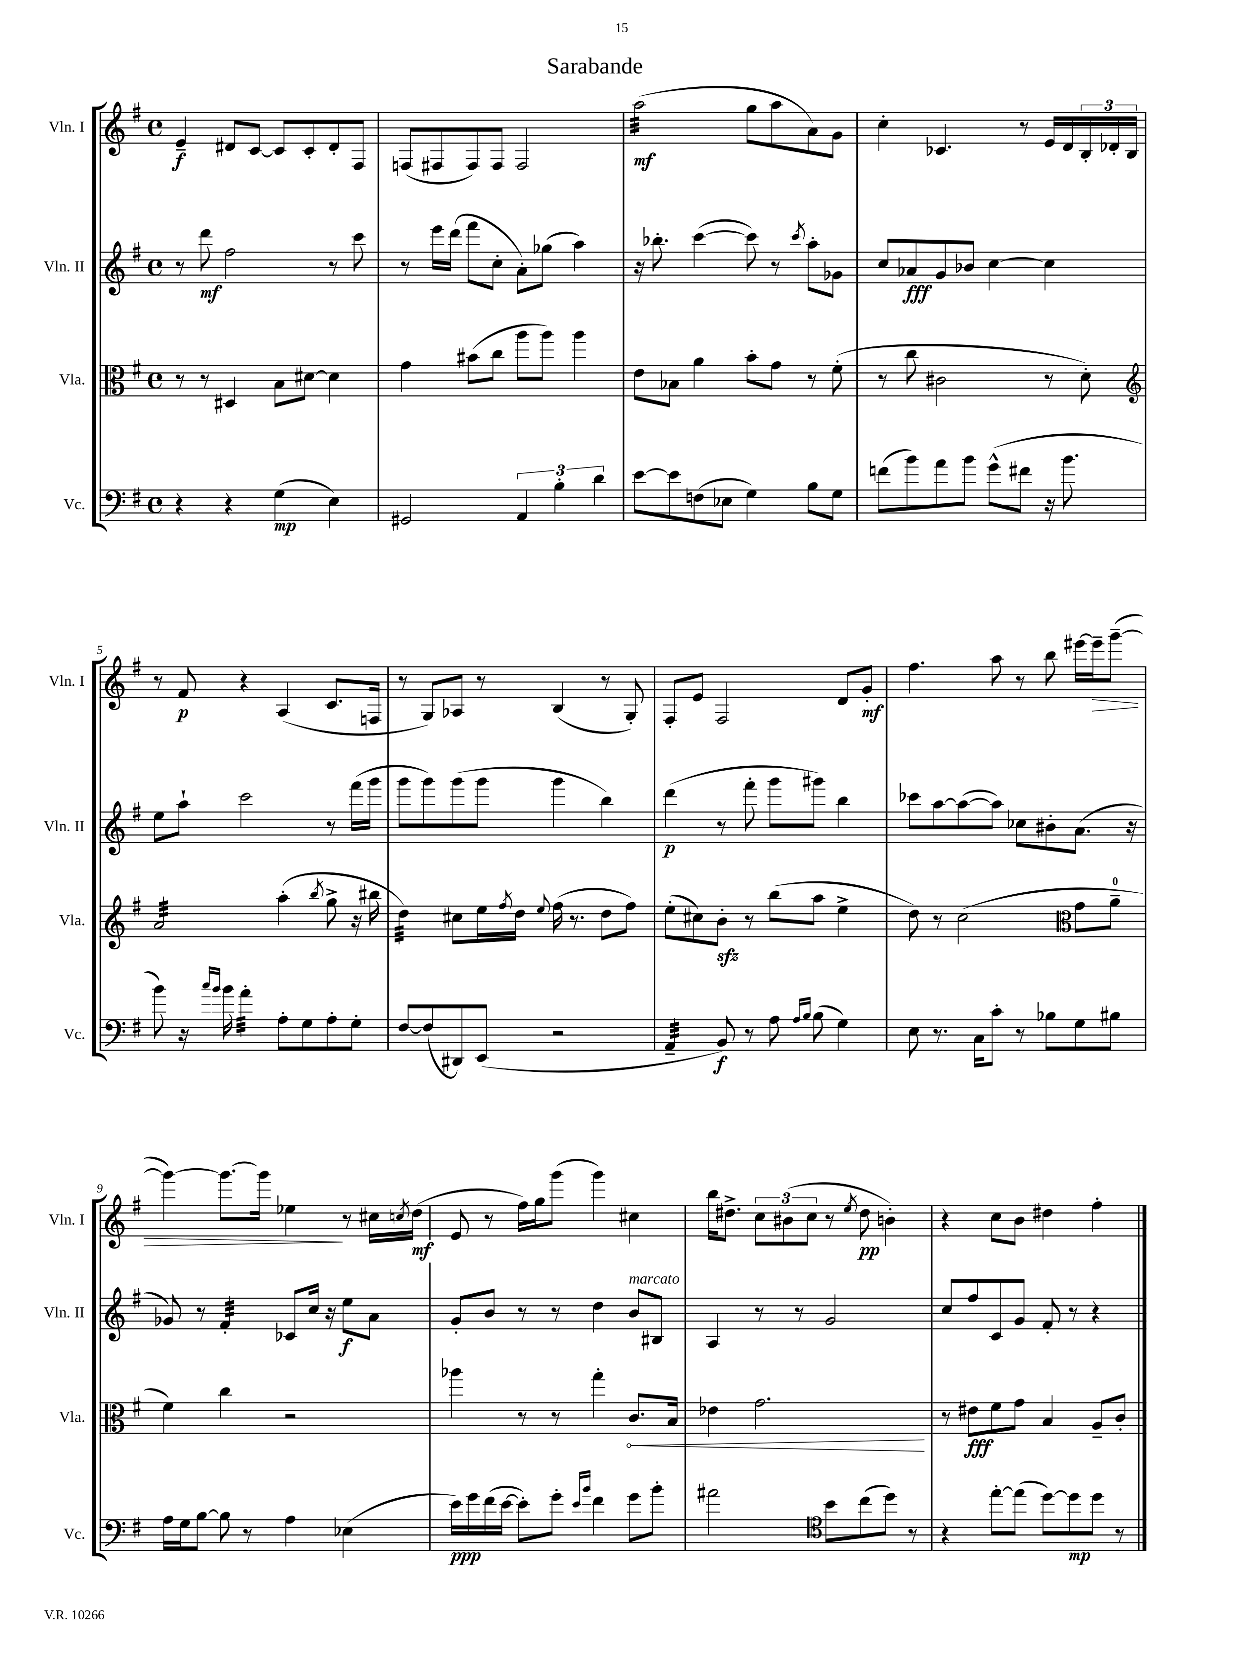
\header { title = "Sarabande" }
<<
\new StaffGroup <<
\new Staff = "s0" \with { instrumentName = "Vln. I" shortInstrumentName = "Vln. I" } {
    \clef treble \key g \major \defaultTimeSignature \time 4/4
    e'4--\f dis'8 c'8~ c'8 c'8-. dis'8-. fis8 |
    f8( fis8 fis8) fis8 fis2 |
    a''2:32\mf( g''8 a''8 a'8) g'8 |
    c''4-. ces'4. r8 e'16 d'16 \tuplet 3/2 { b16-. des'16-. b16 } |
    r8 fis'8\p r4 a4( c'8. f16 |
    r8 g8) aes8 r8 b4( r8 g8-.) |
    fis8-. e'8 fis2 d'8 g'8-.\mf |
    fis''4. a''8 r8 b''8 eis'''16~ eis'''16--\> g'''8~--( |
    g'''4~) g'''8.~ g'''16 ees''4\! r8 cis''16 \acciaccatura { c''8 } d''16\mf( |
    e'8 r8 fis''16) g''16 g'''8( g'''4) cis''4 |
    b''16 dis''8.-> \tuplet 3/2 { c''8 bis'8( c''8 } r8 \acciaccatura { e''8 } dis''8\pp b'4-.) |
    r4 c''8 b'8 dis''4 fis''4-. \bar "|." |
}
\new Staff = "s1" \with { instrumentName = "Vln. II" shortInstrumentName = "Vln. II" } {
    \clef treble \key g \major \defaultTimeSignature \time 4/4
    r8 d'''8\mf fis''2 r8 c'''8 |
    r8 e'''16 d'''16( fis'''8 c''8-. a'8-.) ges''8( a''4) |
    r16 bes''8.-. c'''4~( c'''8) r8 \acciaccatura { c'''8 } a''8-. ges'8 |
    c''8 aes'8\fff g'8 bes'8 c''4~ c''4 |
    e''8 a''8-! c'''2 r8 fis'''16( g'''16 |
    g'''8 g'''8) g'''8( g'''8 g'''4 b''4) |
    d'''4\p( r8 fis'''8-. g'''8 gis'''8) b''4 |
    ces'''8 a''8~ a''8~( a''8) ces''8 bis'8-. a'8.( r16 |
    ges'8) r8 fis'4:32-. ces'8 c''16 r16 e''8\f a'8 |
    g'8-. b'8 r8 r8 d''4 b'8^\markup { \italic "marcato" } bis8 |
    a4 r8 r8 g'2 |
    c''8 fis''8 c'8 g'8 fis'8-. r8 r4 \bar "|." |
}
\new Staff = "s2" \with { instrumentName = "Vla." shortInstrumentName = "Vla." } {
    \clef alto \key g \major \defaultTimeSignature \time 4/4
    r8 r8 dis4 b8 dis'8~ dis'4 |
    g'4 bis'8( c''8 a''8 a''8) a''4 |
    e'8 bes8 a'4 b'8-. g'8 r8 fis'8-.( |
    r8 c''8 cis'2 r8 d'8-.) |
    \clef treble a'2:32 a''4-.( \acciaccatura { b''8 } g''8-> r16 bis''16 |
    d''4:32) cis''8 e''16 \acciaccatura { fis''8 } d''16 \appoggiatura { e''8 } fis''16( r8. d''8 fis''8) |
    e''8-.( cis''8) b'8-.\sfz r8 b''8( a''8 e''4-> |
    d''8) r8 c''2( \clef alto g'8 a'8-0-- |
    fis'4) c''4 r2 |
    aes''4 r8 r8 g''4-. \once \override Hairpin.circled-tip = ##t c'8.\< b16 |
    ees'4 g'2.\! |
    r8 eis'8\fff fis'8 g'8 b4 a8-- c'8-. \bar "|." |
}
\new Staff = "s3" \with { instrumentName = "Vc." shortInstrumentName = "Vc." } {
    \clef bass \key g \major \defaultTimeSignature \time 4/4
    r4 r4 g4\mp( e4) |
    gis,2 \tuplet 3/2 { a,4 b4-. d'4 } |
    e'8~ e'8 f8( ees8 g4) b8 g8 |
    f'8( b'8) a'8 b'8 g'8-^( fis'8 r16 b'8. |
    b'8) r16 \grace { c''16 b'16 } b'16 a'4:32-. a8-. g8 a8-. g8-. |
    fis8~ fis8( dis,8) e,8( r2 |
    a,4:32-- b,8\f) r8 a8 \grace { a16 b16 } b8( g4) |
    e8 r8. c16 c'8-. r8 bes8 g8 bis8 |
    a16 g16 b8~ b8 r8 a4 ees4( |
    e'16\ppp) g'16 fis'16( e'16~ e'8-.) g'8-. \grace { e'16 b'16 } fis'4 g'8 b'8-. |
    ais'2 \clef tenor b'8 c''8( d''8) r8 |
    r4 e''8~-. e''8( d''8~) d''8\mp d''8 r8 \bar "|." |
}
>>
>>
